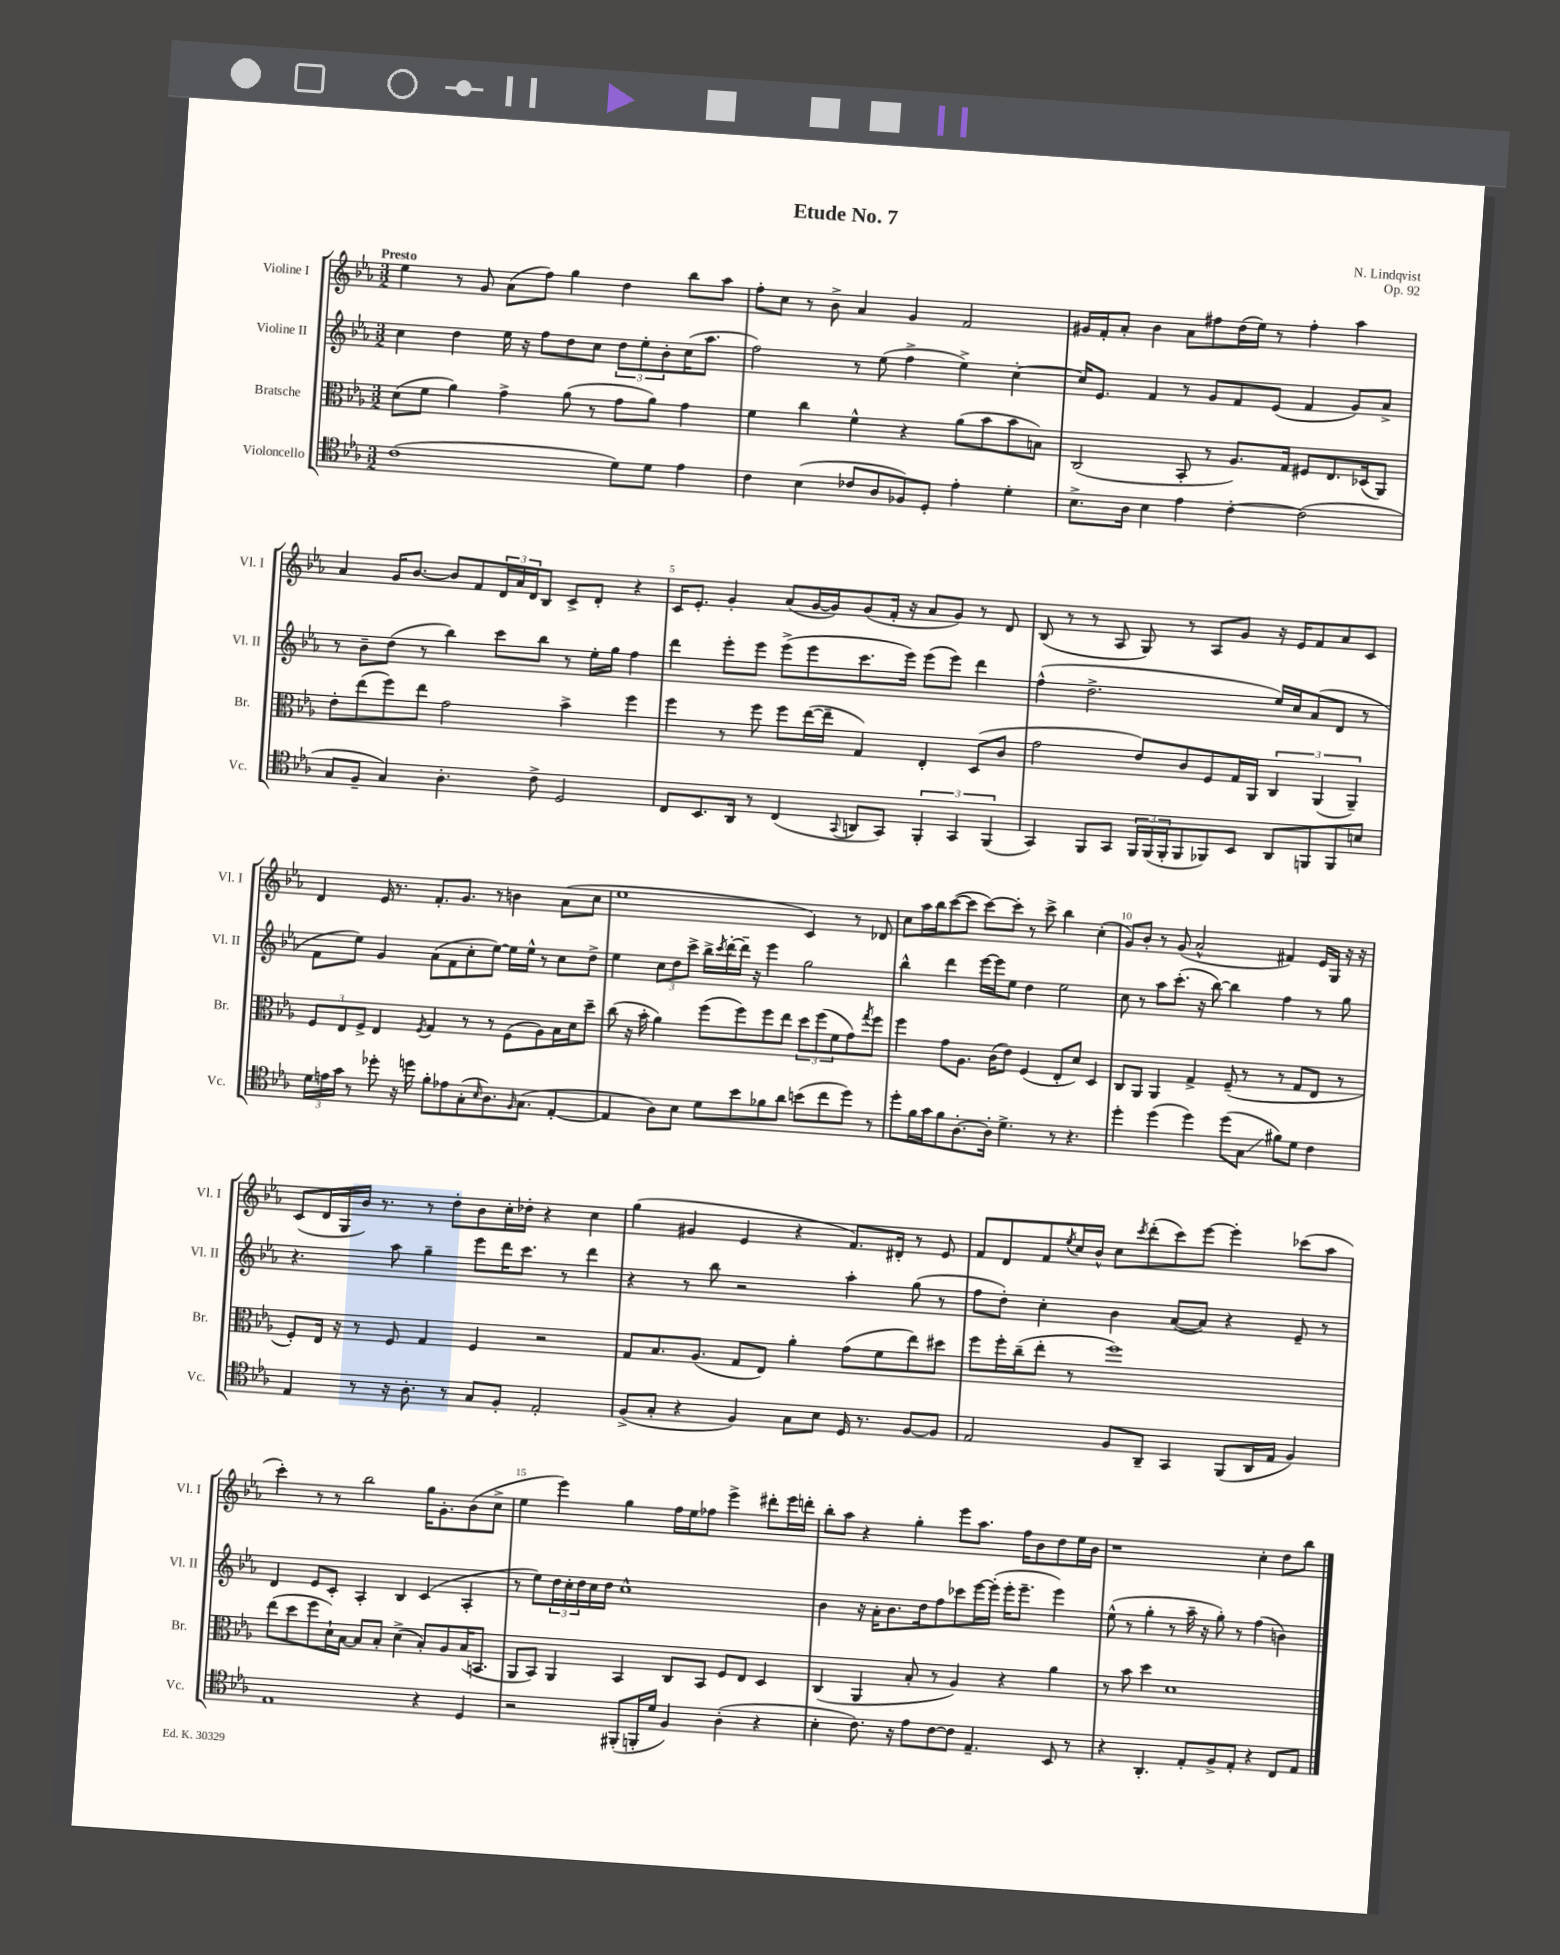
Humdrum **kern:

**kern	**kern	**kern	**kern
*staff4	*staff3	*staff2	*staff1
*clefC4	*clefC3	*clefG2	*clefG2
*k[b-e-a-]	*k[b-e-a-]	*k[b-e-a-]	*k[b-e-a-]
*M3/2	*M3/2	*M3/2	*M3/2
(1c	(8d	4cc	4ee-
.	8f	.	.
.	4a-)	4dd	8r
.	.	.	8g
.	4g^	16ee-	(8a-
.	.	16r	.
.	.	8ff	8ff)
.	(8a-	8dd	4gg
.	8r	8cc	.
8d)	8g	12dd	4dd
.	.	12ee-'	.
8d	8a-)	.	.
.	.	12b-'	.
4e-	4g	(16cc	8bb-
.	.	8.aa-	.
.	.	.	8aa-
=	=	=	=
4c	4f	2ff)	8ff'
.	.	.	8cc
(4B-	4cc	.	8r
.	.	.	8b-^
8c-	4f^^	8r	4a-
8A-	.	(8ee-	.
8F-)	4r	4ff^	4g
8D'	.	.	.
4e-'	(8a-	4ee-^)	2f
.	8b-	.	.
4d'	8b-	[4cc'	.
.	8B)	.	.
=	=	=	=
8.B-^	(2C	16cc]	16g#
.	.	8.e-	16f'
.	.	.	8a-'
16A-	.	.	.
4B-	.	4f	4b-
4e-	8BB-'	8r	8a-
.	8r	8g	8ff#
[4c'	8.A-)	8f	(16dd
.	.	.	16ee-)
.	.	(8e-	8r
.	16G	.	.
(2c]	8F#	4f	4ff#'
.	8.E-	.	.
.	.	8g)	4aa-
.	(16D-	.	.
.	8AA-)	8a-^	.
=	=	=	=
8G	8e-'	8r	4a-
8F~	(8ee-	8b-~	.
4G)	8ff)	(8dd	16g
.	.	.	[8.b-
.	8ee-	8r	.
4.A-'	2g	4bb-)	8b-]
.	.	.	8f
.	.	8ccc	24d
.	.	.	24a-
.	.	.	24d
8c^	.	8bb-	8B-
2D	4b-^	8r	8c^
.	.	16ee-'	8d'
.	.	16gg	.
.	4ff	4ff	4r
=	=	=	=
8C	4ff	4ddd	16c
.	.	.	8.e-'
8.BB-	.	.	.
.	8r	8eee-'	4g'
16AA-	.	.	.
8r	8ff	8eee-	.
(4C	8ff	(8eee-^	(8a-
.	([16ee-	8eee-	[16g
.	16ee-~]	.	16g])
8qqGG	.	.	.
8AA	4G)	8.ccc	(8g
8GG)	.	.	16f'
.	.	16eee-)	16r
6FF'	4E-'	(8eee-	8a-
.	.	8eee-)	8g)
6GG	.	.	.
.	(8D	4ddd	8r
(6FF	.	.	.
.	8c	.	8d
=	=	=	=
4GG)	2g	(4ff^^	(8B-
.	.	.	8r
8FF	.	2.dd^	8r
8GG	.	.	8A-
24FF	8e-)	.	8G)
(24FF	.	.	.
24FF'	.	.	.
8FF	8c	.	8r
8FF-)	8F	.	8A-
8BB-	16G	.	8g
.	16AA-	.	.
8AA-	6C	16ee-)	16r
.	.	16cc	16e-
8FF	.	(8a-	8f
.	(6AA-	.	.
8FF	.	8d	8a-
.	6AA-~)	.	.
8B	.	8r	8c
=	=	=	=
24d	12F	8f	4d
24e	.	.	.
24g	12E-	.	.
8r	.	8ee-)	.
.	12F^	.	.
8dd-'	4E-	4g	16e-
.	.	.	8.r
16r	.	.	.
16dd	.	.	.
.	8qF	.	.
8f'	4G	(8a-	8.f'
8e-	.	8f	.
.	.	.	8.g
(8G'	8r	8cc'	.
16qqB-	.	.	.
8.A-)	8r	[8ee-)	8r
.	(8F	16ee-]	4b
16qqF	.	.	.
(8.G	.	16ee-^^	.
.	8A-)	8r	.
[4E-'	16B-	8cc	(8a-
.	16d	.	.
.	8dd~	8dd^	8cc
=	=	=	=
4E-]	(8cc	4ee-	1ee-
.	16r	.	.
.	16b-'	.	.
8A-)	4a-)	12cc	.
.	.	12dd	.
8B-	.	.	.
.	.	12ccc^	.
8d	(8ff	16bb-^	.
.	.	8qccc	.
.	.	[16ddd'	.
8b-	8ff)	16ddd~]	.
.	.	16r	.
8f-	8ff	4eee-	.
8a-	8ee-	.	.
(8b	12dd	2gg	4c)
.	(12ff	.	.
8cc	.	.	.
.	12f	.	.
8dd)	8g)	.	8r
.	8qgg	.	.
8r	8ff	.	8d-
=	=	=	=
8dd'	4ff	4bb-^^	8cc
16f	.	.	16aa-
16g	.	.	16bb-
8f	8g	4ddd	([8ccc
[8.A-'	8.A-	.	8ccc]
.	.	[16eee-	[8ccc)
16A-']	(16c	16eee-]	.
4.d^	8e-)	8ee-	8ccc']
.	(4F	4dd	8r
.	.	.	8ccc^
8r	8E-'	2ee-	4bb-
4.r	8d)	.	.
.	4D	.	(4cc'
=	=	=	=
4dd'	8C	8cc	8g)
.	8AA-	8r	8b-'
(4dd	4AA-	8aa-	8r
.	.	(8.ccc'	(8g
4dd)	4G^	.	2a-^^
.	.	16r	.
.	.	[8bb-)	.
(8dd	(8F~	4bb-]	.
8G	8r	.	.
8f#)	8r	4ff	4f#)
8d	8G	.	.
4c	8E-	8r	16e-
.	.	.	16G
.	8r	8gg	16r
.	.	.	16r
=	=	=	=
4E-	8F')	4.r	(8c
.	16E-	.	16d
.	16r	.	16G
8r	8r	.	16b-)
.	.	.	8.r
16r	8F	8aa-	.
8.A-'	.	.	.
.	4G	4gg~	8r
8r	.	.	8dd'
8G	4F	8eee-	8b-
8F'	.	16ddd	16cc'
.	.	8.ccc	16dd-'
2E-'	2r	.	4r
.	.	8r	.
.	.	4ddd	4cc
=	=	=	=
(8F^	8G	4r	(4gg
8G'	8.B-	.	.
4r	.	8r	4g#
.	(8.A-	.	.
.	.	8bb-	.
4F)	8G	2r	4e-
.	8E-)	.	.
8G	4a-'	.	4r
8B-	.	.	.
16D	(8g	4aa-'	8.f)
8.r	.	.	.
.	8f	.	.
.	.	.	16d#'
[8F	8ee-)	(8gg	8r
8F]	8dd#	8r	8e-
=	=	=	=
2E-	8ff	8ff	8f
.	16ff'	8dd')	8d
.	(16cc~	.	.
.	8ee-'	4cc'	8f
.	.	.	8qee-
.	8r	.	16cc
.	.	.	16b-^^
8F	1ff)	4b-	8cc
.	.	.	8qccc
8AA-~	.	.	(8ddd'
4GG	.	([8a-	8ccc)
.	.	8a-])	[8eee-
(8FF	.	4r	4eee-']
16AA-	.	.	.
16E-	.	.	.
4F)	.	8e-~	(8ccc-
.	.	8r	8aa-
=	=	=	=
1E-	(8ee-	4d	4ccc')
.	8dd	.	.
.	8ff	8e-	8r
.	16d`)	8c'	8r
.	[16B-	.	.
.	8B-]	4A-'	2bb-
.	8B-'	.	.
.	(4d^	4B-	.
4r	8B-')	(4c	16gg
.	.	.	8.g'
.	8A-	.	.
4D	(16B-	4A-'	(8b-
.	8.BB	.	.
.	.	.	8cc^
=	=	=	=
2r	8AA-	8r	4ee-
.	8BB-)	8ee-)	.
.	4AA-	24dd	4eee-)
.	.	24cc'	.
.	.	24dd	.
.	.	16cc	.
.	.	16dd	.
(8FF#'	4BB-	1cc^^	4gg
16FF'	.	.	.
16d	.	.	.
4F)	8C	.	16ff
.	.	.	16ee-
.	8BB-	.	8ff-
(4A-'	8F	.	4eee-^
.	8E-	.	.
4r	4D	.	8ddd#'
.	.	.	16eee-
.	.	.	16ddd'
=	=	=	=
4B-'	(4C	4b-	8bb-'
.	.	.	8aa-
8.c)	4AA-	16r	4r
.	.	16a-'	.
.	.	8.b-	.
16r	.	.	.
8e-	8B-'	.	4gg'
.	.	16dd	.
[8c	8r	8ff	.
8c]	4A-)	8ccc-	8eee-
4.E-~	.	[16eee-	8.aa-
.	.	(16eee-']	.
.	4r	16eee-'	.
.	.	8.eee-~	16ff
.	.	.	8b-
8BB-	4a-	4eee-)	8dd
8r	.	.	16ee-
.	.	.	16b-
=	=	=	=
4r	8r	(8ee-^^	1r
.	8b-	8r	.
4.AA-'	4dd	4gg'	.
.	1d	8r	.
8E-'	.	16aa-~	.
.	.	16r	.
8F^	.	8gg')	.
8E-'	.	8r	.
4r	.	(4ff	4cc'
8C	.	4b)	8dd
8E-	.	.	8bb-
==	==	==	==
*-	*-	*-	*-
